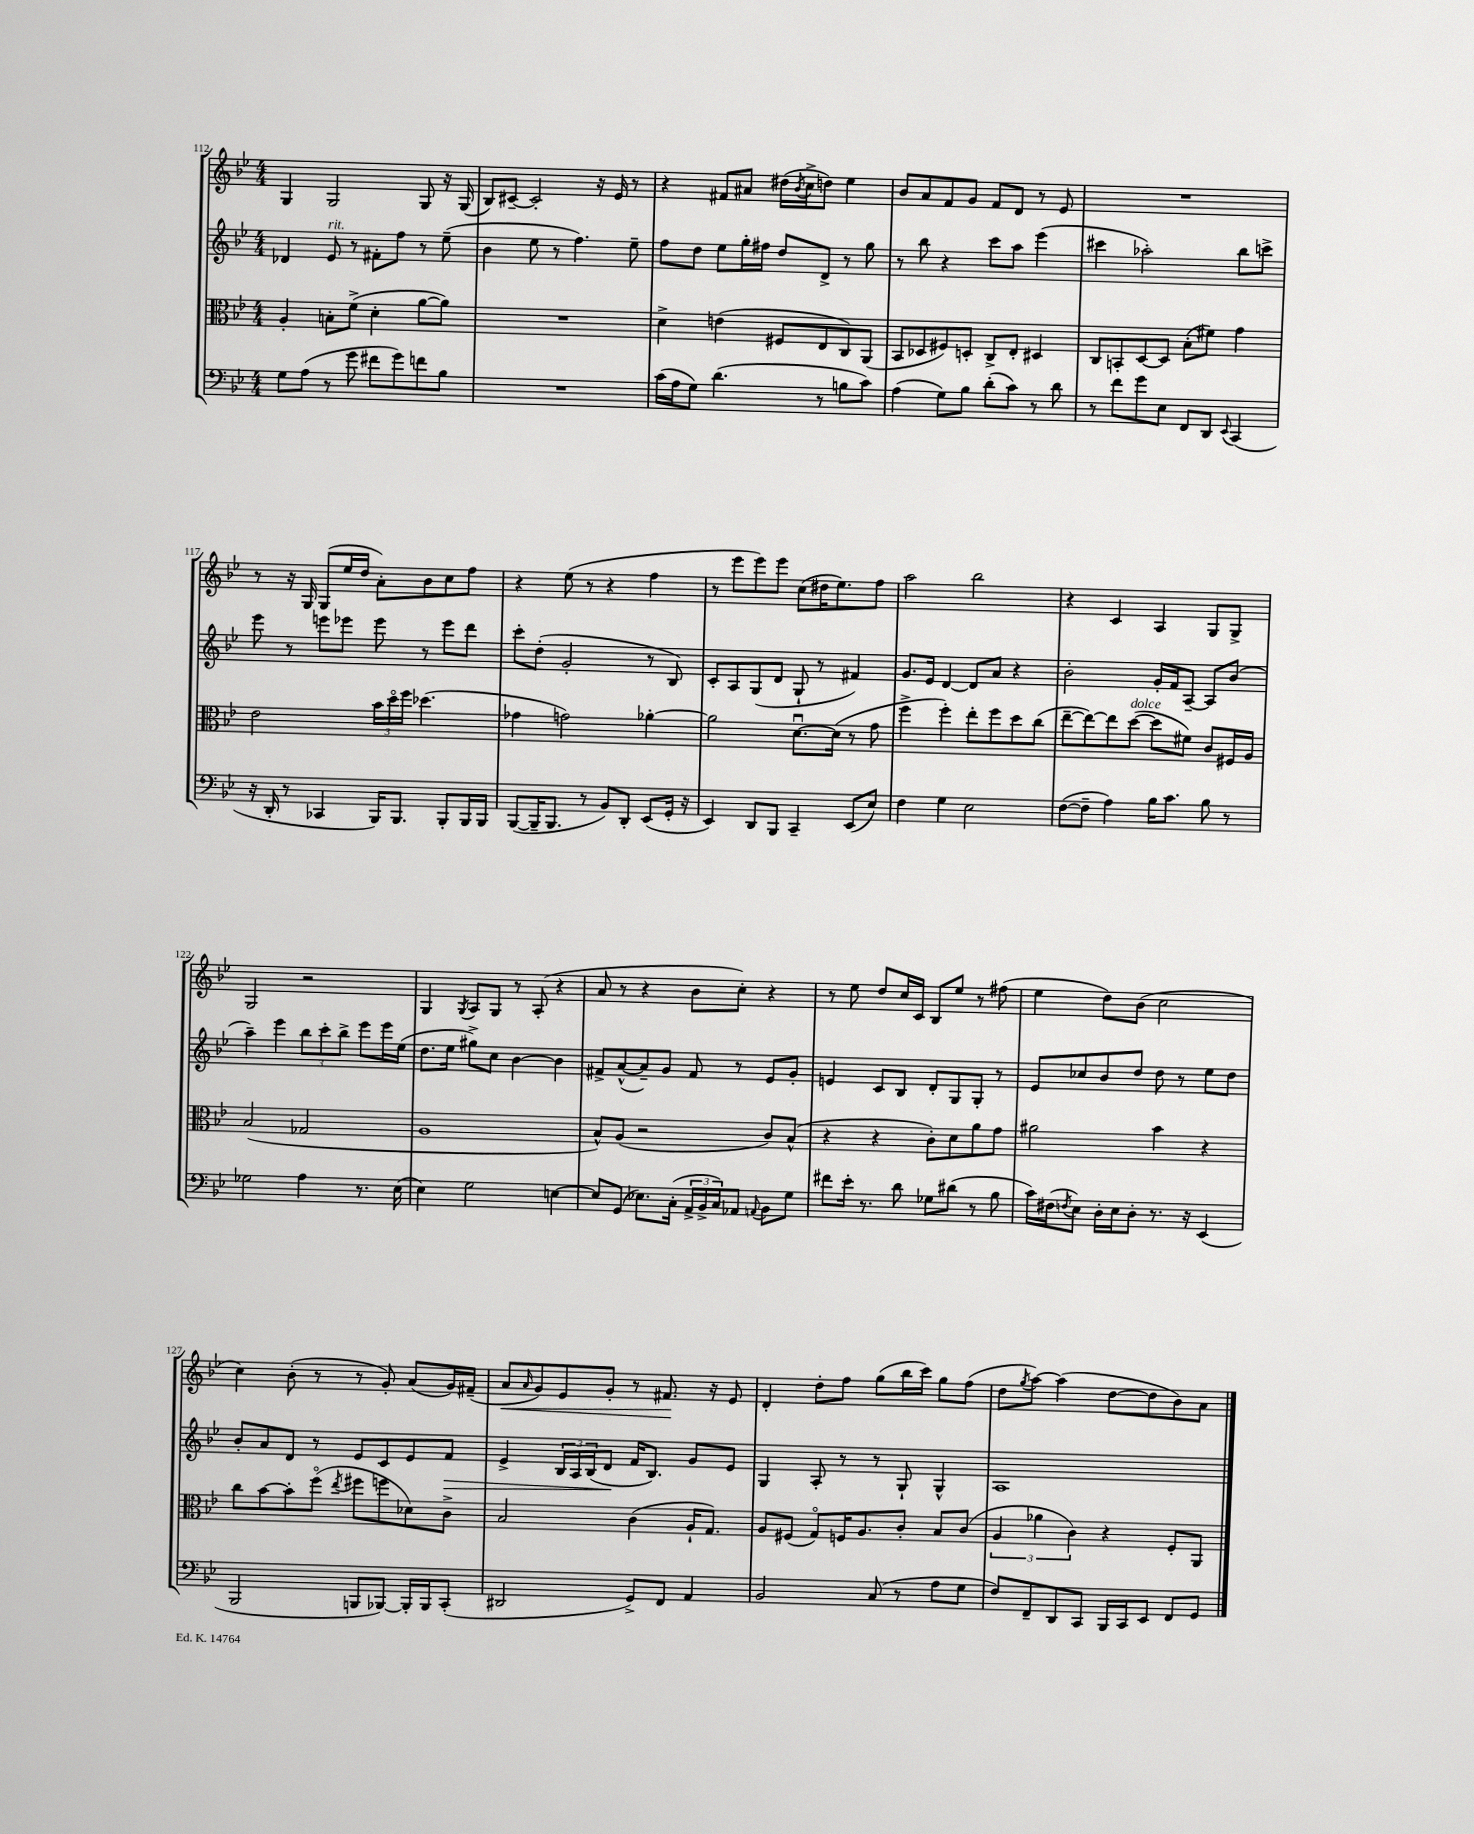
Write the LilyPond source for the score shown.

<<
\new StaffGroup <<
\new Staff = "s0" {
    \clef treble \key bes \major \numericTimeSignature \time 4/4
    g4 g2 g8 r16 g16( |
    bes8) cis'8~-- cis'2-. r16 ees'16 r8 |
    r4 fis'8 ais'8 dis''16( \acciaccatura { bes'8 } c''16-> d''8) ees''4 |
    bes'8 a'8 f'8 g'8 f'8 d'8 r8 ees'8 |
    R1 |
    r8 r16 g16 g8( ees''16 d''16 a'8-.) bes'8 c''8 f''8 |
    r4 ees''8( r8 r4 f''4 |
    r8 ees'''8 ees'''8) ees'''8 c''8( dis''16 ees''8.) f''8 |
    a''2 bes''2 |
    r4 c'4 a4 g8 g8-> |
    g2 r2 |
    g4 \acciaccatura { g8 } a8 g8 r8 a8-.( r4 |
    a'8 r8 r4 bes'8 c''8-.) r4 |
    r8 ees''8 d''8 c''16 c'16 bes8 ees''8 r8 fis''8( |
    ees''4 d''8) bes'8( c''2 |
    c''4) bes'8-.( r8 r8 g'8-.) a'8( g'16) fis'16--( |
    a'8\< \grace { a'16 } g'8) ees'8 g'8-. r8 fis'8.\! r16 ees'8 |
    d'4-. d''8-. f''8 g''8( bes''16 c'''16) g''8 f''8( |
    d''8 \acciaccatura { g''8 } a''8~) a''4( d''8~ d''8 bes'8) a'8 \bar "|." |
}
\new Staff = "s1" {
    \clef treble \key bes \major \numericTimeSignature \time 4/4
    des'4 ees'8^\markup { \italic "rit." } r8 fis'8-. f''8 r8 ees''8--( |
    bes'4 ees''8 r8 f''4.) ees''8-- |
    f''8 d''8 ees''8 g''16-. fis''16 d''8 d'8-> r8 g''8 |
    r8 bes''8 r4 c'''8 a''8 ees'''4( |
    cis'''4 aes''2-.) bes''8 c'''8-> |
    ees'''8 r8 e'''8 ees'''8 ees'''8 r8 ees'''8 d'''8 |
    c'''8-. d''8-.( g'2-. r8 bes8) |
    c'8-. a8 g8( d'8 g8-! r8 fis'4) |
    g'8. ees'16 d'4~ d'8 a'8 r4 |
    bes'2-. g'16-. f'16 a8~-- a8 bes'8( |
    a''4--) ees'''4 \tuplet 3/2 { bes''8 c'''8-. bes''8-> } ees'''8 ees'''16 ees''16( |
    d''8. ees''16 gis''8->) c''8 bes'4~ bes'4 |
    fis'8-> a'8~-^( a'8--) g'8 fis'8 r8 ees'8 g'8-. |
    e'4 c'8 bes8 d'8-. g8 g8-. r8 |
    ees'8 ces''8 bes'8 d''8 d''8 r8 ees''8 d''8 |
    bes'8-. a'8 d'8 r8 ees'8 c'8 ees'8 f'8\> |
    ees'4-> \tuplet 3/2 { bes16 a16 bes16( } d'8\! f'16 bes8.) g'8 ees'8 |
    g4 a8-. r8 r8 g8-! g4-^ |
    a1 \bar "|." |
}
\new Staff = "s2" {
    \clef alto \key bes \major \numericTimeSignature \time 4/4
    a4-. b8-. f'8->( d'4-. a'8~ a'8) |
    R1 |
    d'4-> e'4( fis8 ees8 c8) a,8( |
    bes,8 des8 fis8) d8-. c8-> ees8-. dis4 |
    c8 b,8-. d8~ d8 bes8-.( fis'8) g'4 |
    ees'2 \tuplet 3/2 { bes'16 d''16\flageolet f''16 } des''4.( |
    ges'4 g'2) aes'4~-. |
    aes'2 d'8.~\downbow d'16( r8 g'8 |
    f''4-> f''4-.) ees''8-. f''8 d''8 c''8( |
    ees''8~-- ees''8~) ees''8 d''8~^\markup { \italic "dolce" }( d''8 fis'8) c'8 fis16 a16 |
    bes2( ges2 |
    a1 |
    bes8-^) a8( r2 c'8) bes8-^( |
    r4 r4 c'8-.) d'8 a'8 g'8 |
    ais'2 bes'4 r4 |
    c''8 bes'8~ bes'8-. f''8\flageolet( \acciaccatura { ees''8 } fis''8 f''8 des'8) c'8-> |
    bes2 c'4( a16-! g8.) |
    a8 fis8( g8\flageolet) f16 a8. c'8-. bes8 c'8( |
    \tuplet 3/2 { a4 aes'4 c'4) } r4 f8-. a,8 \bar "|." |
}
\new Staff = "s3" {
    \clef bass \key bes \major \numericTimeSignature \time 4/4
    g8 a8( r8 g'8 fis'8 g'8) f'8 bes8 |
    R1 |
    c'16( a16 g8) d'4.( r8 b8 c'8) |
    a4( g8) bes8 d'8-.( c'8) r8 d'8 |
    r8 f'8 g'8 ees8 f,8 d,8 \appoggiatura { ees,8 } c,4( |
    r16 d,16-. r8 ces,4 bes,,16) bes,,8. bes,,8-. bes,,16 bes,,16 |
    bes,,8~( bes,,16-- bes,,8. r8 bes,8) d,8-. ees,8( g,16-. r16 |
    ees,4) d,8 bes,,8 c,4-- ees,8( ees8) |
    f4 g4 ees2 |
    f8~( f8-- a4) bes16 c'8. bes8 r8 |
    ges2 a4 r8. ees16( |
    ees4) g2 e4~ |
    e8 g,8( ees8.) c16-.( \tuplet 3/2 { a,16-> bes,16-> c16) } aes,8 \appoggiatura { a,8 } bes,8 g8 |
    fis'8 ees'16-. r8. d'8 ges8 dis'8( r8 bes8 |
    c'16) fis16( \acciaccatura { f8 } ees8) d16-. ees16 d8-. r8. r16 ees,4( |
    bes,,2 b,,8 bes,,8~) bes,,16-. bes,,16 c,8-.( |
    dis,2 g,8->) f,8 a,4 |
    bes,2 c8( r8 a8 g8 |
    f8) f,8-- d,8 c,8 bes,,16 c,16 ees,8 f,8 g,8 \bar "|." |
}
>>
>>
\layout { \context { \Score currentBarNumber = #112 } }
